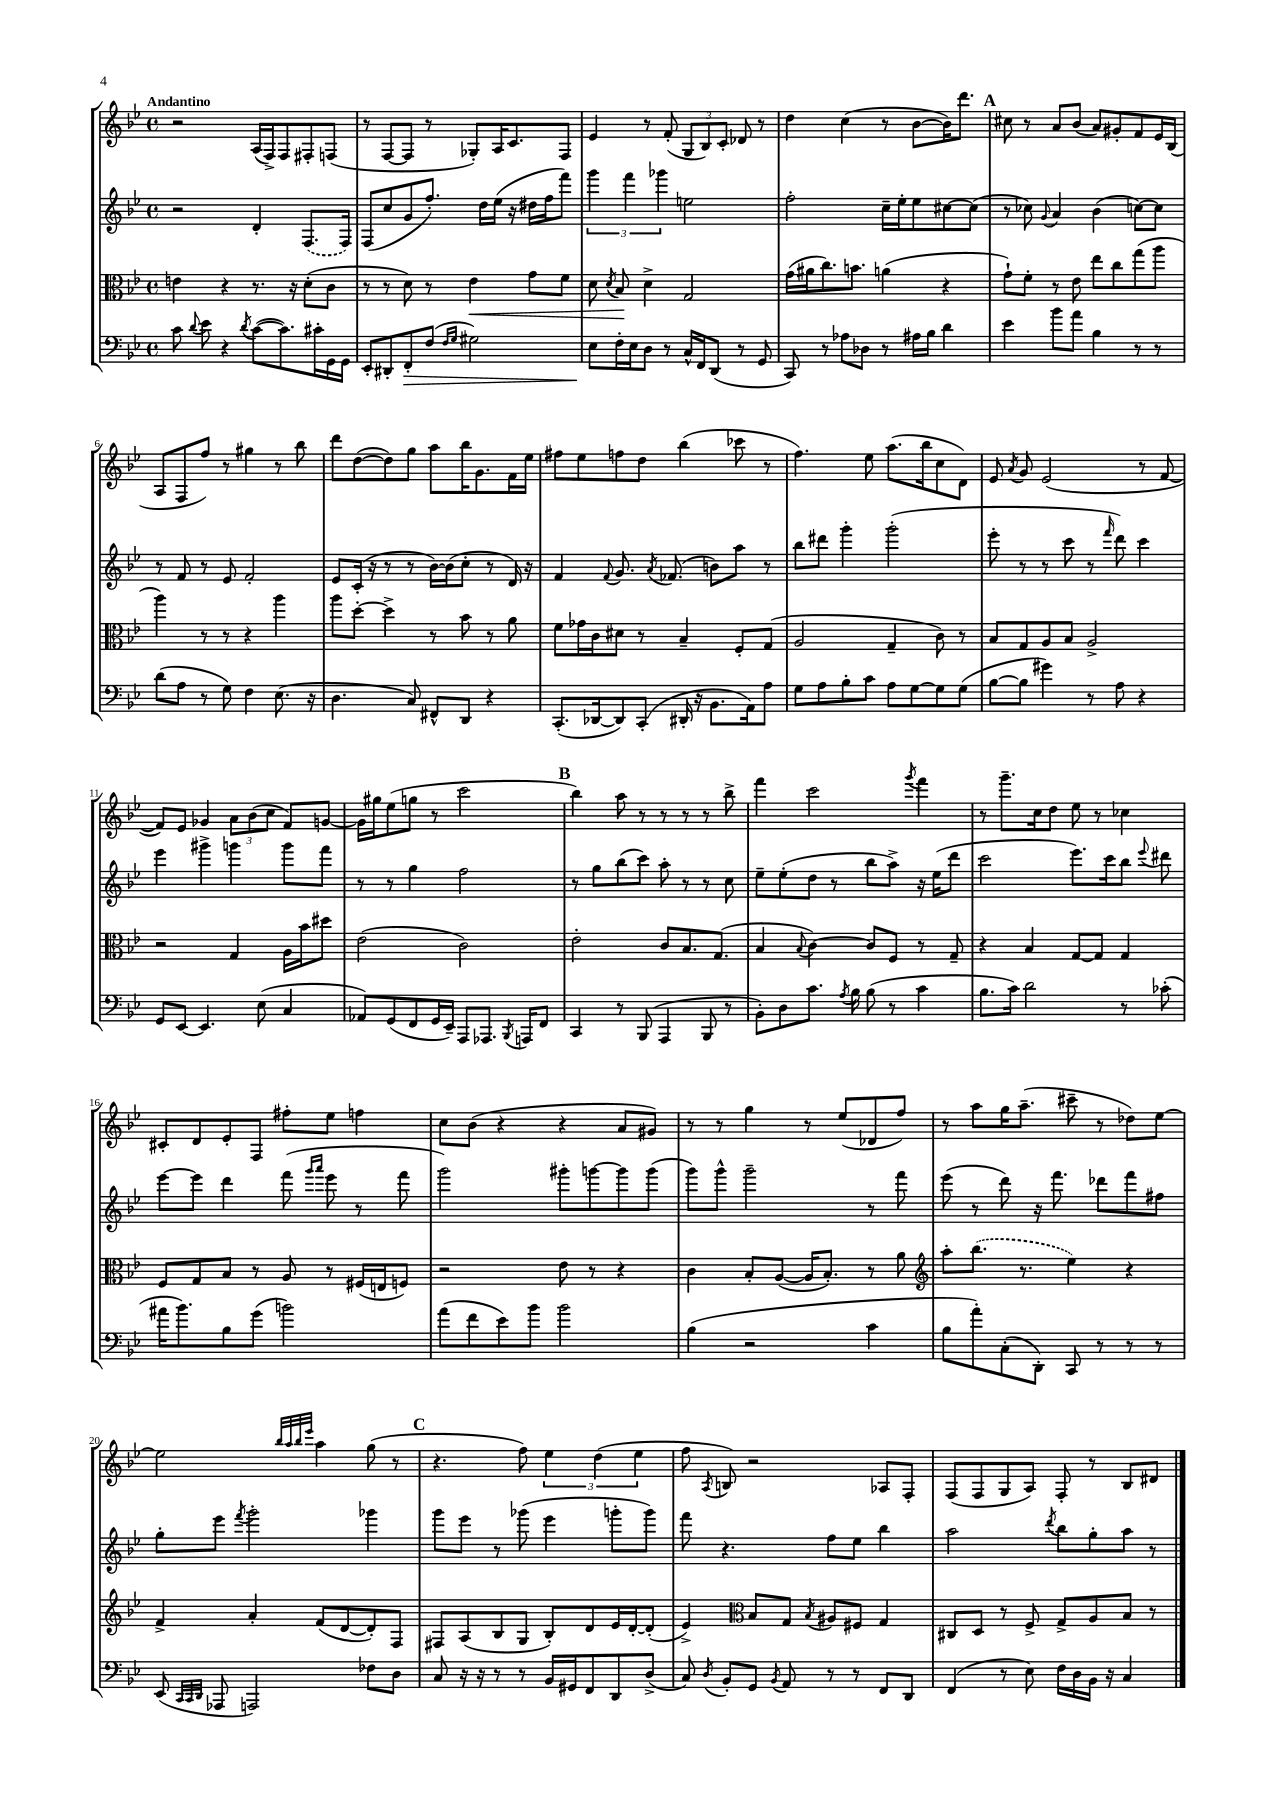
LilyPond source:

<<
\new StaffGroup <<
\new Staff = "s0" {
    \clef treble \key bes \major \defaultTimeSignature \time 4/4 \tempo "Andantino"
    \autoBeamOff r2 a16[( f16->) f8 fis8-. f8]( |
    r8 f8[~ f8] r8 ges8[-.) a16 c'8. f8] |
    ees'4 r8 f'8-.( \tuplet 3/2 { g8[ bes8) c'8]-. } des'8 r8 |
    d''4 c''4( r8 bes'8[~ bes'16) d'''8.] |
    \mark \markup { \bold "A" } cis''8 r8 a'8[ bes'8]( a'8[) gis'8-. f'8 ees'16 bes16]( |
    a8[ f8 f''8]) r8 gis''4 r8 bes''8 |
    d'''8[ d''8~( d''8) g''8] a''8[ bes''16 g'8. f'16 ees''16] |
    fis''8[ ees''8 f''8 d''8] bes''4( ces'''8 r8 |
    f''4.) ees''8 a''8.[( bes''16 c''8 d'8]) |
    ees'8 \acciaccatura { a'8 } g'8 ees'2( r8 f'8~ |
    f'8[) ees'8] ges'4 \tuplet 3/2 { a'8[ bes'8( c''8] } f'8[) g'8]~ |
    g'16[ gis''16 ees''8( g''8] r8 c'''2 |
    \mark \markup { \bold "B" } bes''4) a''8 r8 r8 r8 r8 bes''8-> |
    f'''4 c'''2 \acciaccatura { g'''8 } f'''4 |
    r8 g'''8.[-- c''16 d''8] ees''8 r8 ces''4 |
    cis'8[-. d'8 ees'8-. f8] fis''8[-. ees''8] f''4 |
    c''8[ bes'8]( r4 r4 a'8[ gis'8]) |
    r8 r8 g''4 r8 ees''8[( des'8 f''8]) |
    r8 a''8[ g''16 a''8.]--( cis'''8-- r8 des''8[) ees''8]~ |
    ees''2 \grace { bes''32[ a''32 bes''32 ees'''32] } a''4 g''8( r8 |
    \mark \markup { \bold "C" } r4. f''8) \tuplet 3/2 { ees''4 d''4( ees''4 } |
    f''8 \acciaccatura { a8 } b8) r2 aes8[ f8]-. |
    f8[( f8 g8 a8]) f8-. r8 bes8[ dis'8] \bar "|." |
}
\new Staff = "s1" {
    \clef treble \key bes \major \defaultTimeSignature \time 4/4
    \autoBeamOff r2 d'4-. \once \slurDashed f8.[( f16]) |
    f8[( c''8 g'8 f''8.]-.) d''16[ ees''16]( r16 dis''16[ f''16 f'''8]) |
    \tuplet 3/2 { g'''4 f'''4 ges'''4 } e''2 |
    f''2-. c''16[-- ees''16-. ees''8 cis''8~ cis''8]( |
    \mark \markup { \bold "A" } r8 ces''8) \appoggiatura { g'8 } a'4 bes'4( c''8[~) c''8] |
    r8 f'8 r8 ees'8 f'2-. |
    ees'8[ c'16]-.( r16 r8 r8 bes'16[~) bes'16( c''8]-. r8 d'16) r16 |
    f'4 \appoggiatura { f'8 } g'8. \acciaccatura { a'8 } fes'8.( b'8[) a''8] r8 |
    bes''8[ dis'''8] g'''4-. g'''2-.( |
    ees'''8-. r8 r8 c'''8 r8 \grace { f'''16 } d'''8) c'''4 |
    ees'''4 gis'''4-> g'''4 g'''8[ f'''8] |
    r8 r8 g''4 f''2 |
    \mark \markup { \bold "B" } r8 g''8[ bes''8( c'''8]) a''8-. r8 r8 c''8 |
    ees''8[-- ees''8-.( d''8] r8 bes''8[ a''8]->) r16 ees''16[( d'''8] |
    c'''2 ees'''8.[) c'''16 bes''8] \appoggiatura { ees'''8 } dis'''8 |
    ees'''8[~ ees'''8] d'''4 f'''8( \grace { g'''16[ a'''16] } ees'''8 r8 f'''8 |
    g'''2) gis'''8[-. g'''8~ g'''8 g'''8]( |
    g'''8[) g'''8]-^ g'''2-- r8 f'''8 |
    ees'''8( r8 d'''8) r16 f'''8. des'''8[ f'''8 fis''8] |
    g''8[-. ees'''8] \acciaccatura { f'''8 } g'''2-. ges'''4 |
    \mark \markup { \bold "C" } g'''8[ ees'''8] r8 ges'''8( ees'''4 g'''8[-. g'''8]) |
    f'''8 r4. f''8[ ees''8] bes''4 |
    a''2 \acciaccatura { d'''8 } bes''8[ g''8-. a''8] r8 \bar "|." |
}
\new Staff = "s2" {
    \clef alto \key bes \major \defaultTimeSignature \time 4/4
    \autoBeamOff e'4 r4 r8. r16 d'8[-.( c'8] |
    r8 r8 d'8) r8 ees'4\< g'8[ f'8] |
    d'8 \acciaccatura { d'8 } bes8\! d'4-> g2 |
    g'16[( ais'16 c''8.) b'8.] a'4( r4 |
    \mark \markup { \bold "A" } g'8[-!) f'8]-. r8 ees'8 ees''8[ c''8 g''8( a''8] |
    a''4) r8 r8 r4 a''4 |
    a''8[ d''8]~-. d''4-> r8 bes'8 r8 a'8 |
    f'8[ ges'16 c'16 dis'8] r8 bes4-- f8[-. g8]( |
    a2 g4-- c'8) r8 |
    bes8[ g8 a8 bes8] a2-> |
    r2 g4 a16[ bes'16 dis''8] |
    ees'2( c'2) |
    \mark \markup { \bold "B" } ees'2-. c'8[ bes8. g8.]( |
    bes4 \appoggiatura { bes8 } c'4~) c'8[ f8] r8 g8-- |
    r4 bes4 g8[~ g8] g4 |
    f8[ g8 bes8] r8 a8 r8 fis16[( e16 f8]) |
    r2 ees'8 r8 r4 |
    c'4 bes8[-. a8]~( a16[ bes8.]-.) r8 a'8 |
    \clef treble a''8[-. \once \slurDashed bes''8.]( r8. ees''4) r4 |
    f'4-> a'4-. f'8[( d'8~ d'8-.) f8] |
    \mark \markup { \bold "C" } fis8[ a8( bes8 g8] bes8[-.) d'8 ees'16 d'16~-. d'8]-.( |
    ees'4->) \clef alto bes8[ g8] \acciaccatura { bes8 } ais8[ fis8] g4 |
    cis8[ d8] r8 f8-> g8[-> a8 bes8] r8 \bar "|." |
}
\new Staff = "s3" {
    \clef bass \key bes \major \defaultTimeSignature \time 4/4
    \autoBeamOff c'8 \appoggiatura { d'8 } ees'8 r4 \acciaccatura { d'8 } c'8[~( c'8.) cis'16-. g,16 g,16] |
    ees,8[-. dis,8-. f,8-.\> f8]( \grace { f16[ g16] } gis2) |
    ees8[\! f16-. ees16 d8] r8 c16[-^ f,16 d,8]( r8 g,8 |
    c,8) r8 aes8[ des8] r8 ais16[ bes16] d'4 |
    \mark \markup { \bold "A" } ees'4 bes'8[ a'8] bes4 r8 r8 |
    d'8[( a8] r8 g8) f4 ees8.( r16 |
    d4. c8) fis,8[-^ d,8] r4 |
    c,8.[-.( des,16~ des,8) c,8]-.( dis,16-. r16 bes,8.[ a,16) a8] |
    g8[ a8 bes8-. c'8] a8[ g8~ g8 g8]( |
    bes8[~ bes8] gis'4) r8 a8 r4 |
    g,8[ ees,8]~ ees,4. ees8( c4 |
    aes,8[) g,8( f,8 g,16 ees,16]--) a,,8[ aes,,8.] \acciaccatura { bes,,8 } a,,16[ f,8] |
    \mark \markup { \bold "B" } c,4 r8 bes,,8( a,,4 bes,,8 r8 |
    bes,8[-.) d8 c'8.] \acciaccatura { a8 } bes16 bes8( r8 c'4 |
    bes8.[ c'16]) d'2 r8 ces'8-.( |
    ais'16[ bes'8.) bes8 g'8]( b'2) |
    a'8[( f'8 ees'8) bes'8] bes'2 |
    bes4( r2 c'4 |
    bes8[ a'8-.) c8-.( d,8]-.) c,8 r8 r8 r8 |
    ees,8( \grace { c,32[ c,32 d,32] } aes,,8 a,,2) fes8[ d8] |
    \mark \markup { \bold "C" } c8 r16 r16 r8 r8 bes,16[ gis,16 f,8 d,8 d8]->( |
    c8) \acciaccatura { d8 } bes,8[-. g,8] \acciaccatura { bes,8 } a,8 r8 r8 f,8[ d,8] |
    f,4( r8 ees8) f16[ d16 bes,16] r16 c4 \bar "|." |
}
>>
>>
